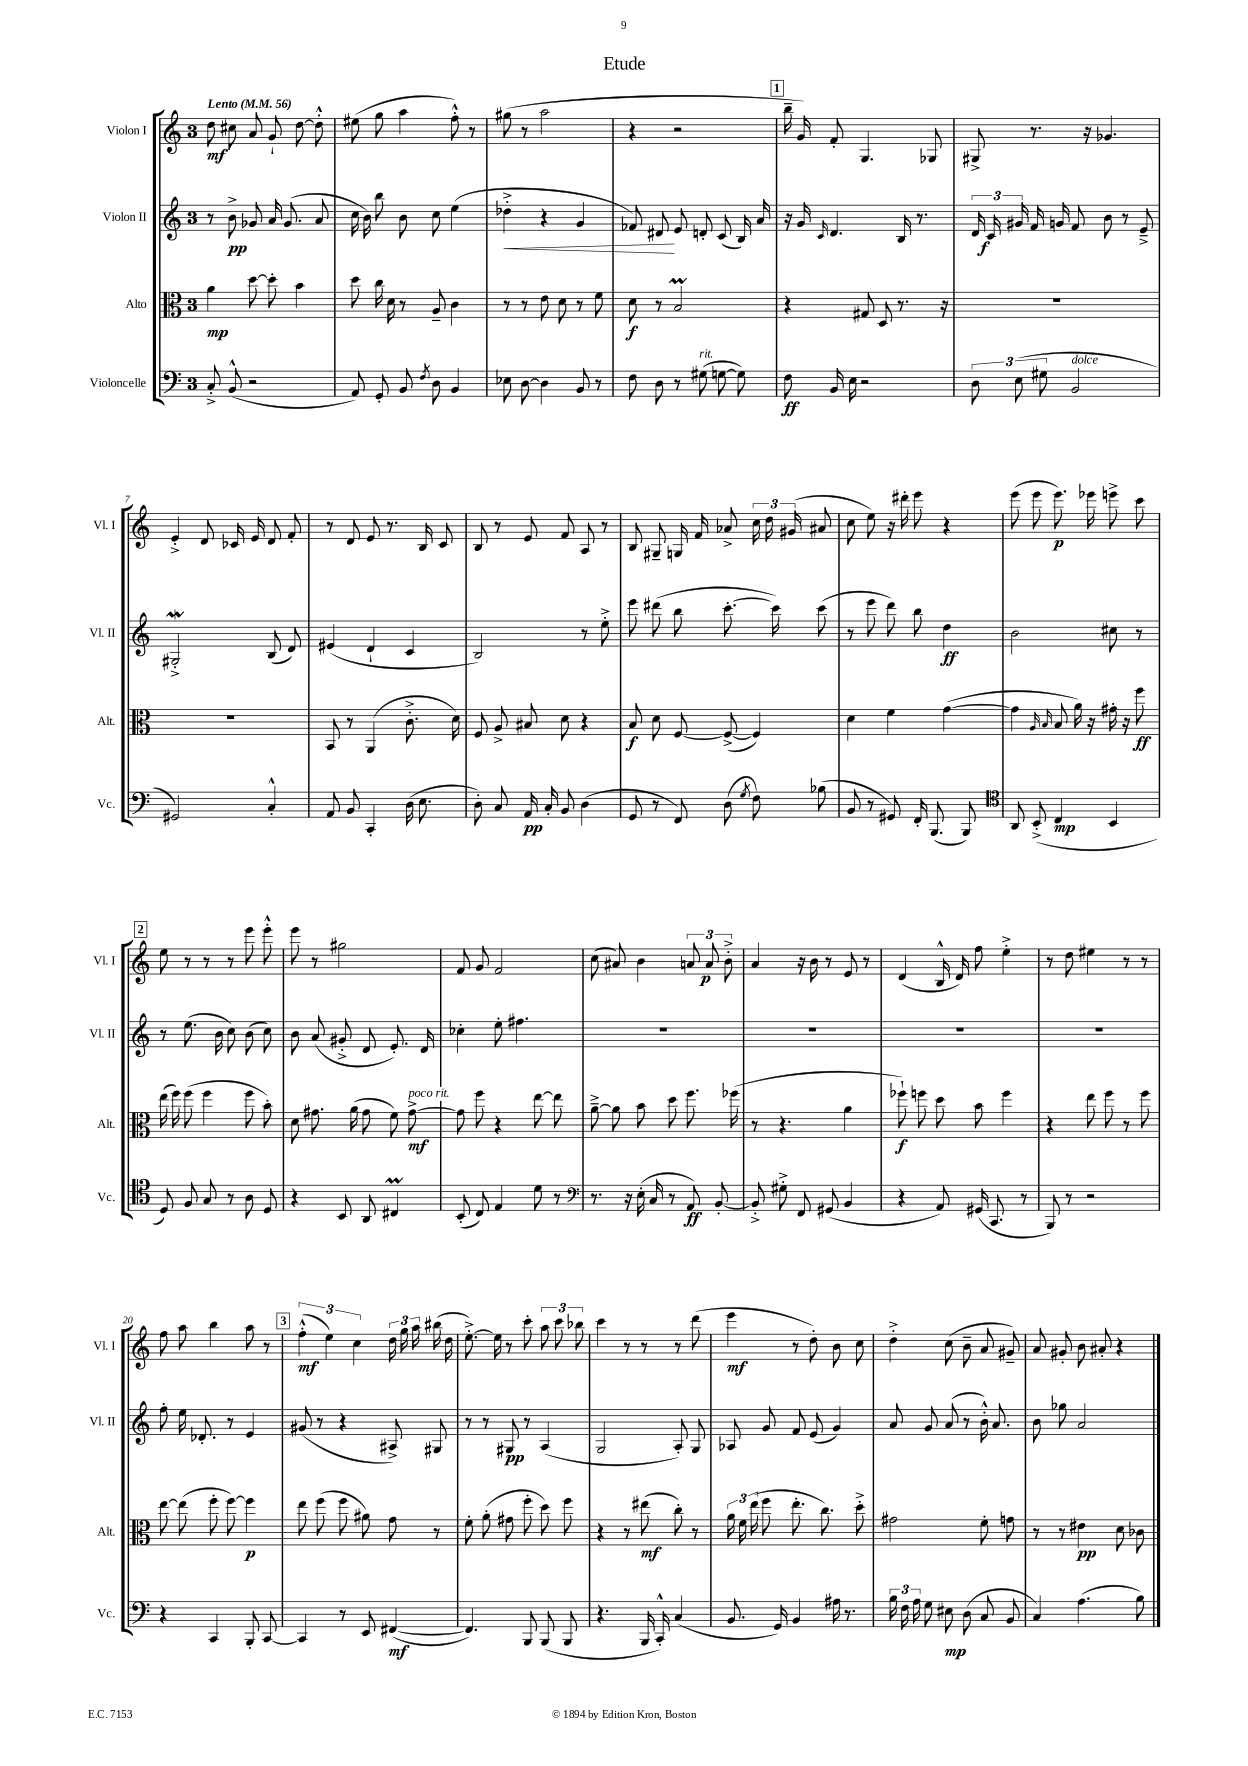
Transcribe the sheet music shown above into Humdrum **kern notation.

**kern	**dynam	**kern	**dynam	**kern	**dynam	**kern	**dynam
*part4	*part4	*part3	*part3	*part2	*part2	*part1	*part1
*staff4	*staff4	*staff3	*staff3	*staff2	*staff2	*staff1	*staff1
*I"Violoncelle	*	*I"Alto	*	*I"Violon II	*	*I"Violon I	*
*I'Vc.	*	*I'Alt.	*	*I'Vl. II	*	*I'Vl. I	*
*clefF4	*	*clefC3	*	*clefG2	*	*clefG2	*
*k[]	*	*k[]	*	*k[]	*	*k[]	*
*M3/4	*	*M3/4	*	*M3/4	*	*M3/4	*
*MM56	*	*MM56	*	*MM56	*	*MM56	*
=1	=1	=1	=1	=1	=1	=1	=1
!	!	!	!	!	!	!LO:TX:a:B:t=Lento	!
8C'^/	.	4a\	mp	8r	.	8dd\	mf
(8BB^^/	.	.	.	8b^\	pp	8cc#X\	.
2r	.	[8dd\	.	8g-X/	.	8a/	.
.	.	8dd'\]	.	16a/	.	8g`/	.
.	.	.	.	(8.g-/	.	.	.
.	.	4b\	.	.	.	[8dd\	.
.	.	.	.	8a/	.	8dd'^^\]	.
=2	=2	=2	=2	=2	=2	=2	=2
8AA/)	.	8dd\	.	16cc\	.	(8ee#X\	.
.	.	.	.	16b\)	.	.	.
8GG'/	.	16cc\	.	8bb\	.	8gg\	.
.	.	16d\	.	.	.	.	.
8BB/	.	8r	.	8b\	.	4aa\	.
8qF/	.	.	.	.	.	.	.
8D\	.	8A~/	.	8cc\	.	.	.
4BB/	.	4c\	.	(4ee\	.	8ff'^^\)	.
.	.	.	.	.	.	8r	.
=3	=3	=3	=3	=3	=3	=3	=3
!	!	!	!	!	!LO:HP:b	!	!
8E-X\	.	8r	.	4dd-X'^\	<	(8gg#X\	.
[8D\	.	8r	.	.	.	8r	.
4D\]	.	8e\	.	4r	.	2aa\	.
.	.	8d\	.	.	.	.	.
8BB/	.	8r	.	4g/	.	.	.
8r	.	8f\	.	.	.	.	.
=4	=4	=4	=4	=4	=4	=4	=4
8F\	.	8d\	f	8f-X/)	.	4r	.
8D\	.	8r	.	8d#X/	.	.	.
8r	.	2Bm/	.	8e/	[	2r	.
!LO:TX:a:i:t=rit.	!	!	!	!	!	!	!
(8G#X\	.	.	.	8dn'/	.	.	.
[8Gn\	.	.	.	(8c/	.	.	.
8G\])	.	.	.	16B/)	.	.	.
.	.	.	.	16a/	.	.	.
!!LO:REH:place=s1:t=1
=5	=5	=5	=5	=5	=5	=5	=5
8F\	ff	4r	.	16r	.	16bb~\	.
.	.	.	.	16g/	.	16g/)	.
.	.	.	.	16qqc/	.	.	.
16BB/	.	.	.	4.d/	.	8f'/	.
16E\	.	.	.	.	.	.	.
2r	.	8G#X/	.	.	.	4.G/	.
.	.	8D/	.	.	.	.	.
.	.	8.r	.	16B/	.	.	.
.	.	.	.	8.r	.	.	.
.	.	.	.	.	.	8G-X/	.
.	.	16r	.	.	.	.	.
=6	=6	=6	=6	=6	=6	=6	=6
12D\	.	2.r	.	24d/	.	8G#X^/	.
.	.	.	.	24c/	f	.	.
(12E\	.	.	.	24g#X/	.	.	.
.	.	.	.	16f/	.	8.r	.
12G#X\	.	.	.	.	.	.	.
.	.	.	.	16gn/	.	.	.
!LO:TX:a:i:t=dolce	!	!	!	!	!	!	!
2BB/	.	.	.	8f/	.	.	.
.	.	.	.	.	.	16r	.
.	.	.	.	8b\	.	4.g-X/	.
.	.	.	.	8r	.	.	.
.	.	.	.	8e~^/	.	.	.
!!LO:LB:g=z
=7	=7	=7	=7	=7	=7	=7	=7
2GG#X/)	.	2.r	.	2G#XW'^/	.	4e'^/	.
.	.	.	.	.	.	8d/	.
.	.	.	.	.	.	16c-X/	.
.	.	.	.	.	.	16e/	.
4C'^^/	.	.	.	(8B/	.	8d/	.
.	.	.	.	8d/)	.	8f'/	.
=8	=8	=8	=8	=8	=8	=8	=8
8AA/	.	8BB/	.	(4e#X/	.	8r	.
8BB/	.	8r	.	.	.	8d/	.
4CC'/	.	(4AA/	.	4d`/	.	8e/	.
.	.	.	.	.	.	8.r	.
(16D\	.	8.c'^\	.	4c/	.	.	.
8.E\	.	.	.	.	.	16B/	.
.	.	.	.	.	.	8c/	.
.	.	16d\)	.	.	.	.	.
=9	=9	=9	=9	=9	=9	=9	=9
8D'\)	.	8F/	.	2B/)	.	8B/	.
8C/	.	8A^/	.	.	.	8r	.
16AA/	pp	8B#X/	.	.	.	8e/	.
16C'/	.	.	.	.	.	.	.
8BB/	.	8d\	.	.	.	8f/	.
(4D\	.	4r	.	8r	.	8A/	.
.	.	.	.	8ee'^\	.	8r	.
=10	=10	=10	=10	=10	=10	=10	=10
8GG/	.	8B/	f	8eee\	.	8B/	.
8r	.	8d\	.	(8ddd#X\	.	8G#X~/	.
8FF/)	.	[8F/	.	8bb\	.	16Gn/	.
.	.	.	.	.	.	16f/	.
(8D\	.	(8F^/_	.	[8.ccc'\	.	8a-X^/	.
8qG/	.	.	.	.	.	.	.
8F\)	.	4F/])	.	.	.	24cc\	.
.	.	.	.	.	.	24dd\	.
.	.	.	.	16ccc\])	.	.	.
.	.	.	.	.	.	(24g#X/	.
(8B-X\	.	.	.	(8ccc\	.	8a#X/	.
=11	=11	=11	=11	=11	=11	=11	=11
8BB/	.	4d\	.	8r	.	8cc\	.
8r	.	.	.	8eee\	.	8ee\)	.
8GG#X/)	.	4f\	.	8ddd\)	.	16r	.
.	.	.	.	.	.	16ddd#X'\	.
16FF'/	.	.	.	8bb\	.	8eee\	.
(8.BBB/	.	.	.	.	.	.	.
.	.	([4g\	.	4dd\	ff	4r	.
8BBB/)	.	.	.	.	.	.	.
=12	=12	=12	=12	=12	=12	=12	=12
*clefC4	*	*	*	*	*	*	*
8AA/	.	4g\]	.	2b\	.	(8eee\	.
(8BB'^/	.	.	.	.	.	8eee\	.
.	.	16qqA/	.	.	.	.	.
.	.	16qqB/	.	.	.	.	.
4C/	mp	8B/	.	.	.	8.eee\)	p
.	.	16a\)	.	.	.	.	.
.	.	16r	.	.	.	16eee-X\	.
4BB/	.	16g#X'\	.	8cc#X\	.	8eeen^\	.
.	.	16r	.	.	.	.	.
.	.	8ff\	ff	8r	.	8ccc\	.
!!LO:LB:g=z
!!LO:REH:place=s1:t=2
=13	=13	=13	=13	=13	=13	=13	=13
8D/)	.	(16ee\	.	8r	.	8ee\	.
.	.	16ff\)	.	.	.	.	.
8F/	.	(8ff\	.	(8.ee\	.	8r	.
8G/	.	4ff\	.	.	.	8r	.
.	.	.	.	16b\	.	.	.
8r	.	.	.	8cc\)	.	8r	.
8A\	.	8ff\	.	(8b\	.	8eee\	.
8D/	.	8b'\)	.	8cc\)	.	8eee'^^\	.
=14	=14	=14	=14	=14	=14	=14	=14
4r	.	8d\	.	8b\	.	8eee\	.
.	.	8.g#X\	.	(8a/	.	8r	.
8BB/	.	.	.	8g#X'^/	.	2gg#X\	.
.	.	(16a\	.	.	.	.	.
8AA/	.	8g#\	.	8d/	.	.	.
4C#Xm/	.	8f\)	.	8.e'/)	.	.	.
!	!	!LO:TX:a:i:t=poco rit.	!	!	!	!	!
.	.	[8g#^\	mf	.	.	.	.
.	.	.	.	16d/	.	.	.
=15	=15	=15	=15	=15	=15	=15	=15
(8BB'/	.	8g#\]	.	4cc-X'\	.	8f/	.
8C/)	.	8ff\	.	.	.	8g/	.
4E/	.	4r	.	8ee'\	.	2f/	.
.	.	.	.	4.ff#X\	.	.	.
8d\	.	[8ee\	.	.	.	.	.
8r	.	8ee\]	.	.	.	.	.
=16	=16	=16	=16	=16	=16	=16	=16
*clefF4	*	*	*	*	*	*	*
8.r	.	[8a~^\	.	2.r	.	(8cc\	.
.	.	8a\]	.	.	.	8a#X/)	.
16r	.	.	.	.	.	.	.
(16E'\	.	8b\	.	.	.	4b\	.
16C/	.	.	.	.	.	.	.
8r	.	8dd\	.	.	.	.	.
8AA/)	ff	8.ff\	.	.	.	12an/	.
.	.	.	.	.	.	12a/	p
[8BB'/	.	.	.	.	.	.	.
.	.	.	.	.	.	12b'^\	.
.	.	(16ff-X\	.	.	.	.	.
=17	=17	=17	=17	=17	=17	=17	=17
8BB'^/]	.	8r	.	2.r	.	4a/	.
8G#X'^\	.	4.r	.	.	.	.	.
8FF/	.	.	.	.	.	16r	.
.	.	.	.	.	.	16b\	.
(8GG#X/	.	.	.	.	.	8r	.
4BB/	.	4a\	.	.	.	8e/	.
.	.	.	.	.	.	8r	.
=18	=18	=18	=18	=18	=18	=18	=18
4r	.	8ff-X`\)	f	2.r	.	(4d/	.
.	.	8ffn\	.	.	.	.	.
8AA/)	.	8dd\	.	.	.	16B^^/	.
.	.	.	.	.	.	16d/)	.
(16GG#X/	.	8b\	.	.	.	8ff\	.
8.CC/	.	.	.	.	.	.	.
.	.	4ff\	.	.	.	4ee'^\	.
8r	.	.	.	.	.	.	.
=19	=19	=19	=19	=19	=19	=19	=19
8BBB/)	.	4r	.	2.r	.	8r	.
8r	.	.	.	.	.	8dd\	.
2r	.	8ee\	.	.	.	4ee#X\	.
.	.	8ff\	.	.	.	.	.
.	.	8r	.	.	.	8r	.
.	.	8ff\	.	.	.	8r	.
!!LO:LB:g=z
=20	=20	=20	=20	=20	=20	=20	=20
4r	.	[8ee\	.	8ff'\	.	8ff\	.
.	.	(8ee\]	.	16ee\	.	8aa\	.
.	.	.	.	8.d-X'/	.	.	.
4CC/	.	8ff'\	.	.	.	4bb\	.
.	.	[8ff\)	.	8r	.	.	.
8BBB'/	.	4ff\]	p	4e/	.	8aa\	.
[8CC/	.	.	.	.	.	8r	.
!!LO:REH:place=s1:t=3
=21	=21	=21	=21	=21	=21	=21	=21
4CC/]	.	8ee\	.	(8g#X/	.	(6ff'^^\	mf
.	.	(8ff\	.	8r	.	.	.
.	.	.	.	.	.	6ee\)	.
8r	.	8ff\	.	4r	.	.	.
.	.	.	.	.	.	6cc\	.
8EE/	.	8a#X\)	.	.	.	.	.
([4FF#X/	mf	8g\	.	8A#X^/)	.	24dd\	.
.	.	.	.	.	.	24gg\	.
.	.	.	.	.	.	24aa\	.
.	.	8r	.	8G#X/	.	(16bb#X\	.
.	.	.	.	.	.	16dd\	.
=22	=22	=22	=22	=22	=22	=22	=22
4.FF#/])	.	8f'\	.	8r	.	[8.ee'^\)	.
.	.	(8a'\	.	8r	.	.	.
.	.	.	.	.	.	16ee\]	.
.	.	8g#X\	.	8G#X/	pp	8r	.
8BBB/	.	8ff'\	.	8r	.	8ccc'\	.
(8BBB/	.	8dd\)	.	(4A/	.	12aa\	.
.	.	.	.	.	.	12ccc\	.
8BBB/	.	8ff\	.	.	.	.	.
.	.	.	.	.	.	12bb-X\	.
=23	=23	=23	=23	=23	=23	=23	=23
4.r	.	4r	.	2G/	.	4ccc\	.
.	.	8r	.	.	.	8r	.
16BBB/	.	(8ee#X\	mf	.	.	8r	.
16CC'^^/)	.	.	.	.	.	.	.
(4C/	.	8cc'\)	.	8A'/)	.	8r	.
.	.	8r	.	8G/	.	(8ddd\	.
=24	=24	=24	=24	=24	=24	=24	=24
8.BB/	.	24a\	.	8A-X/	.	4eee\	mf
.	.	24f\	.	.	.	.	.
.	.	(24ee\	.	.	.	.	.
.	.	8ff\	.	8g/	.	.	.
16GG/)	.	.	.	.	.	.	.
4BB/	.	8.ee'\	.	8f/	.	8r	.
.	.	.	.	(8e/	.	8dd'\)	.
.	.	8.cc\)	.	.	.	.	.
16A#X\	.	.	.	4g/)	.	8b\	.
8.r	.	.	.	.	.	.	.
.	.	8dd'^\	.	.	.	8cc\	.
=25	=25	=25	=25	=25	=25	=25	=25
24B\	.	2g#X\	.	8a/	.	4dd'^\	.
24F\	.	.	.	.	.	.	.
24A\	.	.	.	.	.	.	.
8G\	.	.	.	8g/	.	.	.
8E#X\	mp	.	.	(8a/	.	(8cc\	.
(8D\	.	.	.	8r	.	8b~\	.
8C/	.	8f'\	.	16b'^^\)	.	8a/	.
.	.	.	.	8.a/	.	.	.
8BB/	.	8gn\	.	.	.	8g#X~/)	.
=26	=26	=26	=26	=26	=26	=26	=26
4C/)	.	8r	.	8b\	.	8a/	.
.	.	8r	.	8gg-X\	.	8g#X'/	.
(4.A\	.	4e#X\	pp	2a/	.	8b\	.
.	.	.	.	.	.	8a#X'/	.
.	.	8d\	.	.	.	4r	.
8B\)	.	8c-X\	.	.	.	.	.
==	==	==	==	==	==	==	==
*-	*-	*-	*-	*-	*-	*-	*-
